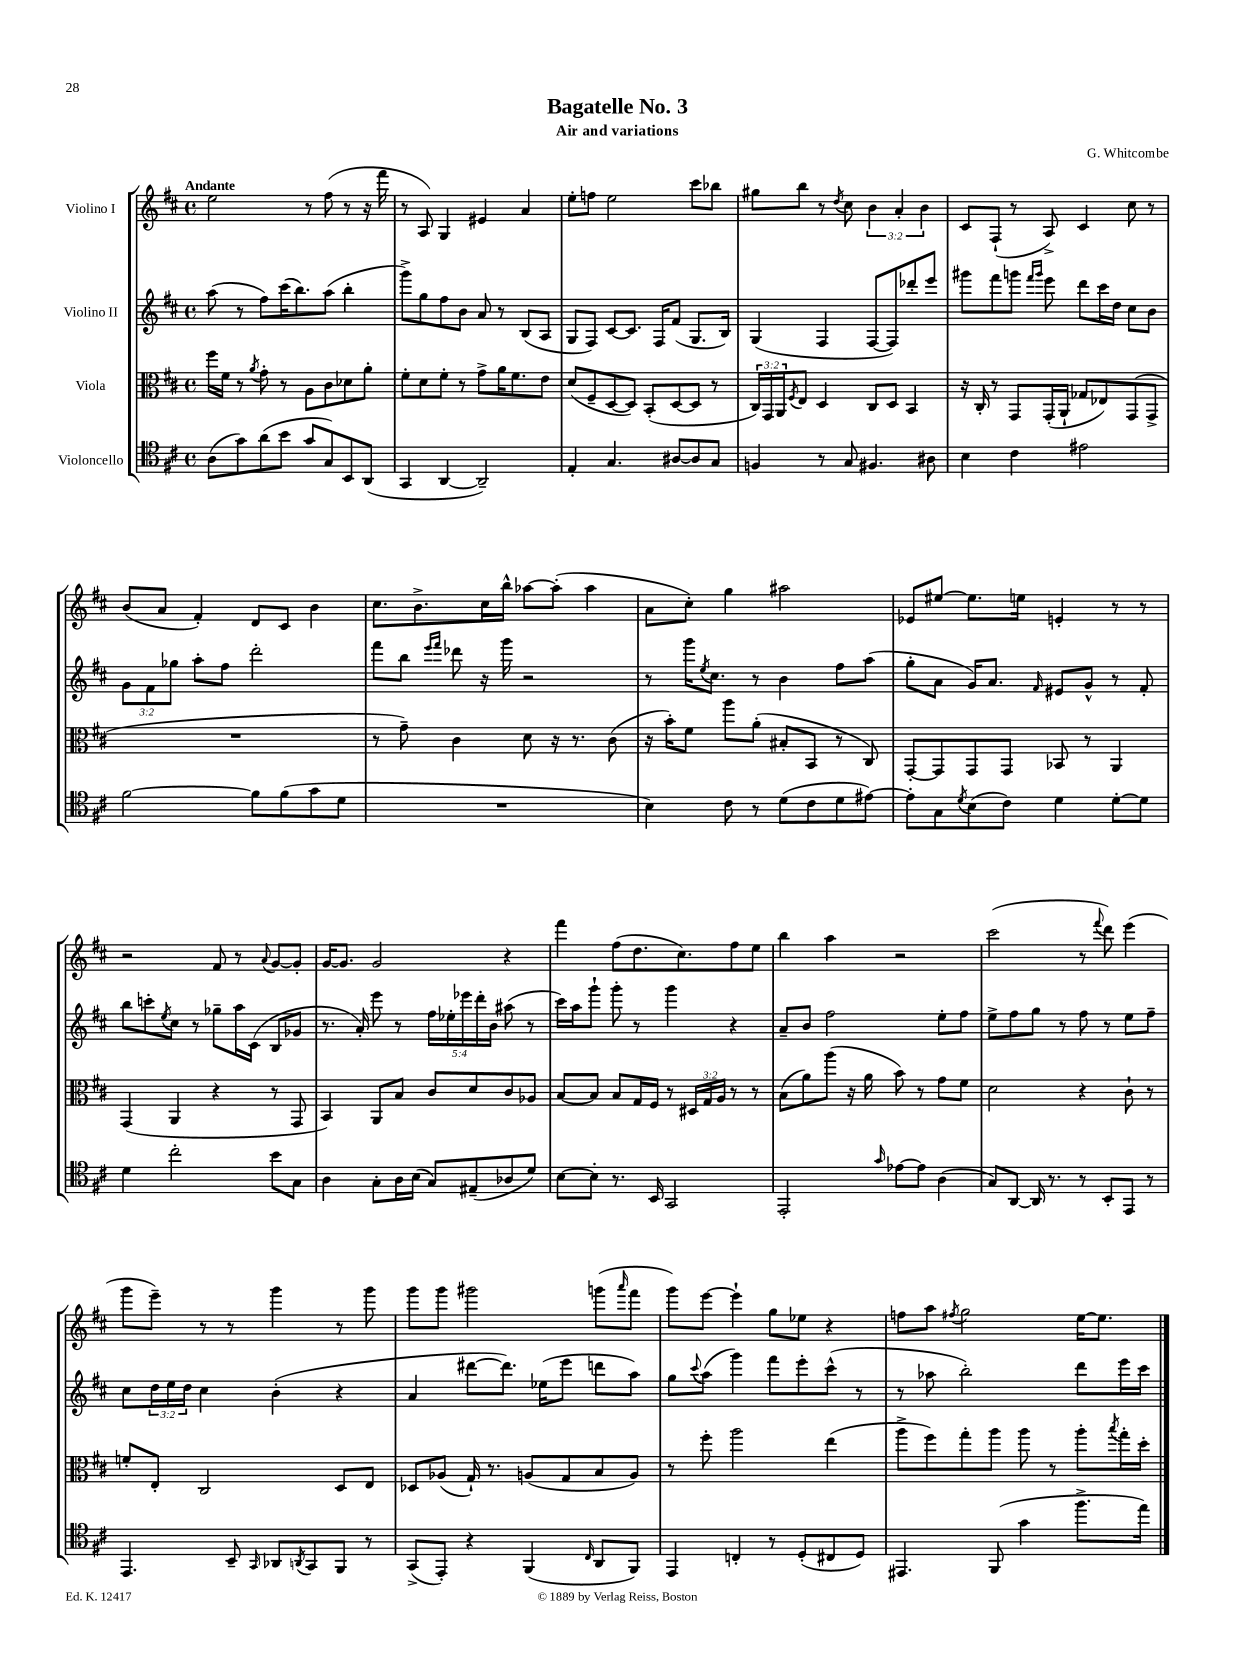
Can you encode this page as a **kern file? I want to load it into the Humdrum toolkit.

**kern	**kern	**kern	**kern
*part4	*part3	*part2	*part1
*staff4	*staff3	*staff2	*staff1
*I"Violoncello	*I"Viola	*I"Violino II	*I"Violino I
*clefC4	*clefC3	*clefG2	*clefG2
*k[f#c#]	*k[f#c#]	*k[f#c#]	*k[f#c#]
*M4/4	*M4/4	*M4/4	*M4/4
*met(c)	*met(c)	*met(c)	*met(c)
=1	=1	=1	=1
!	!	!	!LO:TX:a:B:t=Andante
(8A\L	16ff#\LL	(8aa\	2ee\
.	16f#\JJ	.	.
8g\)	8r	8r	.
.	8qa/	.	.
(8a\	8g'\	8ff#\L)	.
8b\J	8r	(16ccc#\K	.
.	.	8.bb\)	.
8g/L	8A\L	.	8r
8G/)	8c#\	(8aa\J	(8ff#\
8BB/	8d-X\	4bb'\	8r
(8AA/J	8a'\J	.	16r
.	.	.	16fff#\
=2	=2	=2	=2
4GG/	8f#'\L	8ggg^\L)	8r
.	8d\	8gg\	8A/)
[4AA/	8f#'\J	8ff#\	4G/
.	8r	8b\J	.
2AA~/])	8g^\L	8a/	4e#X/
.	16a\K	8r	.
.	8.f#\	.	.
.	.	(8B/L	4a/
.	8e\J	8A/J	.
=3	=3	=3	=3
4E'/	(8d/L	8G/L	8ee'\L
.	8F#~/	8F#/J)	8ffn\J
4.G/	[8D/	[8c#/L	2ee\
.	8D/J])	8.c#/J]	.
.	(8BB'/L	.	.
.	.	16F#/KL	.
[8A#X/L	[8D/	(8f#/J	.
8A#/]	8D/J]	8.G/L	8ccc#\L
8G/J	8r	.	8bb-X\J
.	.	16B/Jk)	.
=4	=4	=4	=4
4Fn/	24C#/LL)	(4G/	8gg#X\L
.	24GG/	.	.
.	24AA/J	.	.
.	8qF#/	.	.
.	8E/J	.	8bb\J
8r	4D/	4F#/	8r
.	.	.	8qdd/
8G/	.	.	8cc#\
4.F#X/	8C#/L	[8F#/L	6b\
.	8D/J	8F#/])	.
.	.	.	6a'/
.	4BB/	8ddd-X'/	.
.	.	.	6b\
8A#X\	.	8eee/J	.
=5	=5	=5	=5
4B\	16r	8ggg#X\L	8c#/L
.	16C#'/	.	.
.	8r	8fff#\	(8F#`/J
4c#\	8GG/L	8gggn\J	8r
.	.	16qqfff#/LL	.
.	.	16qqggg/JJ	.
.	(16GG'/L	8eee\	8A^/)
.	16AA`/JJ	.	.
2e#X\	8G-X/L	8ddd\L	4c#/
.	8E-X/)	16ccc#\L	.
.	.	16dd\JJ	.
.	(8GG/	8cc#\L	8cc#\
.	8GG^/J	8b\J	8r
!!LO:LB:g=z
=6	=6	=6	=6
[2f#\	1r	12g\L	(8b/L
.	.	12f#\	.
.	.	.	8a/J
.	.	12gg-X\J	.
.	.	8aa'\L	4f#'/)
.	.	8ff#\J	.
8f#\L]	.	2ddd'\	8d/L
(8f#\	.	.	8c#/J
8g\	.	.	4b\
8d\J	.	.	.
=7	=7	=7	=7
1r	8r	8fff#\L	8.cc#\L
.	8g~\)	8bb\J	.
.	.	.	8.b^\
.	.	16qqeee/LL	.
.	.	16qqfff#/JJ	.
.	4c#\	8ddd-X\	.
.	.	16r	16cc#\L
.	.	16ggg\	16bb^^\JJ
.	8d\	2r	[8aa-X\L
.	16r	.	(8aa-'\J]
.	8.r	.	.
.	.	.	4aa-\
.	(8c#\	.	.
=8	=8	=8	=8
4B\)	16r	8r	8a\L
.	16b'\KL)	.	.
.	8f#\J	16ggg\KL	8cc#'\J)
.	.	8qee/	.
.	.	8.cc#\J	.
8c#\	8aa\L	.	4gg\
8r	(8a'\J	8r	.
(8d\L	8B#X'/L	4b\	2aa#X\
8c#\	8BB/J	.	.
8d\	8r	8ff#\L	.
[8e#X\J)	8C#/)	(8aa\J	.
=9	=9	=9	=9
8e#'\L]	[8GG'/L	8gg'\L	8e-X/L
8G\	8GG/]	8a\J	[8ee#X/J
8qd/	.	.	.
(8B\	8GG/	16g/KL)	8.ee#\L]
.	.	8.a/J	.
8c#\J)	8GG/J	.	.
.	.	.	16een\Jk
.	.	16qqf#/	.
4d\	8BB-X/	8e#X/L	4en'/
.	8r	8g^^/J	.
[8d'\L	4AA/	8r	8r
8d\J]	.	8f#'/	8r
!!LO:LB:g=z
=10	=10	=10	=10
4d\	(4GG/	8bb\L	2r
.	.	8cccn'\	.
.	.	8qee/	.
2cc#'\	4AA/	8cc#\J	.
.	.	8r	.
.	4r	8gg-X~\L	8f#/
.	.	16aa\L	8r
.	.	(16c#\JJ	.
.	.	.	8qqa/
8b\L	8r	8B/L	[8g/L
8G\J	8GG/	8g-X/J	8g'/J]
=11	=11	=11	=11
4A\	4BB/)	8.r	[16g/KL
.	.	.	8.g/J]
.	.	16a'/)	.
8G'\L	8AA/L	8eee\	2g/
16A\L	8B/J	8r	.
(16B\JJ	.	.	.
8G/L)	8c#/L	20ff#\LL	.
.	.	20ee-X'\	.
.	.	20eee-X\	.
(8E#X~/	8d/	.	.
.	.	20ddd'\	.
.	.	20b\JJ	.
8A-X/	8c#/	(8aa#X\	4r
8d/J)	8A-X/J	8r	.
=12	=12	=12	=12
[8B\L	[8B/L	16ccc#\LL)	4fff#\
.	.	16aa\J	.
8B'\J]	8B/J]	8ggg`\J	.
8.r	8B/L	8ggg'\	(8ff#\L
.	16G/L	8r	8.dd\
16BB/	16F#/JJ	.	.
2GG/	8r	4ggg\	.
.	.	.	8.cc#\)
.	24D#X/LL	.	.
.	24G/	.	.
.	24A/JJ	.	.
.	8r	4r	8ff#\
.	8r	.	8ee\J
=13	=13	=13	=13
2EE'/	(8B\L	8a~/L	4bb\
.	8a\)	8b/J	.
.	(8aa\J	2ff#\	4aa\
.	16r	.	.
.	16a\	.	.
16qqg/	.	.	.
[8e-X\L	8b\)	.	2r
8e-\J]	8r	.	.
(4A\	8g\L	8ee'\L	.
.	8f#\J	8ff#\J	.
=14	=14	=14	=14
8G/L)	2d\	8ee^\L	(2ccc#\
[8AA/J	.	8ff#\	.
16AA/]	.	8gg\J	.
8.r	.	.	.
.	.	8r	.
8r	4r	8ff#\	8r
.	.	.	8qqfff#/
8BB'/L	.	8r	8ddd\)
8EE/J	8c#`\	8ee\L	(4eee\
8r	8r	8ff#~\J	.
!!LO:LB:g=z
=15	=15	=15	=15
4.EE/	8fn'/L	8cc#\L	8ggg\L
.	8E'/J	24dd\L	8eee~\J)
.	.	24ee\	.
.	.	24dd\JJ	.
.	2C#/	4cc#\	8r
8BB~/	.	.	8r
16qqGG/	.	.	.
8AA-X/L	.	(4b'\	4ggg\
8qAAn/	.	.	.
8GG/	.	.	.
8FF#/J	8D/L	4r	8r
8r	8E/J	.	8ggg\
=16	=16	=16	=16
(8GG^/L	8D-X/L	4a/	8ggg\L
8EE'/J)	(8A-X/J	.	8ggg\J
4r	16G`/)	[8ddd#X\L	2ggg#X\
.	8.r	.	.
.	.	8.ddd#\J])	.
(4FF#/	(8An/L	.	.
.	.	(16ee-X\KL	.
.	8G/	8eee\J	.
16qqC#/	.	.	.
8AA/L	8B/	8dddn\L	(8gggn\L
.	.	.	16qqaaa/
8FF#/J)	8A/J)	8aa\J)	8fff#\J
=17	=17	=17	=17
4EE/	8r	8gg\L	8ggg\L)
.	.	8qqccc#/	.
.	8ff#'\	(8aa\J	[8eee\J
4Cn'/	2aa\	4ggg\)	4eee`\]
8r	.	8fff#\L	8gg\L
(8D'/L	.	8eee'\	8ee-X\J
8C#X/	(4ee\	(8ccc#^^\J	4r
8D/J)	.	8r	.
=18	=18	=18	=18
4.EE#X/	8aa^\L	8r	8ffn\L
.	8ff#\)	8aa-X\	8aa\J
.	.	.	8qff#X/
.	8gg'\	2bb'\)	2gg\
(8FF#/	8aa\J	.	.
4g\	8aa\	.	.
.	8r	.	.
8.ff#^\L	8aa'\L	8ddd\L	[16ee\KL
.	.	.	8.ee\J]
.	8qbb/	.	.
.	16gg'\L	16eee\L	.
16ee\Jk)	16dd'\JJ	16ccc#\JJ	.
==	==	==	==
*-	*-	*-	*-
